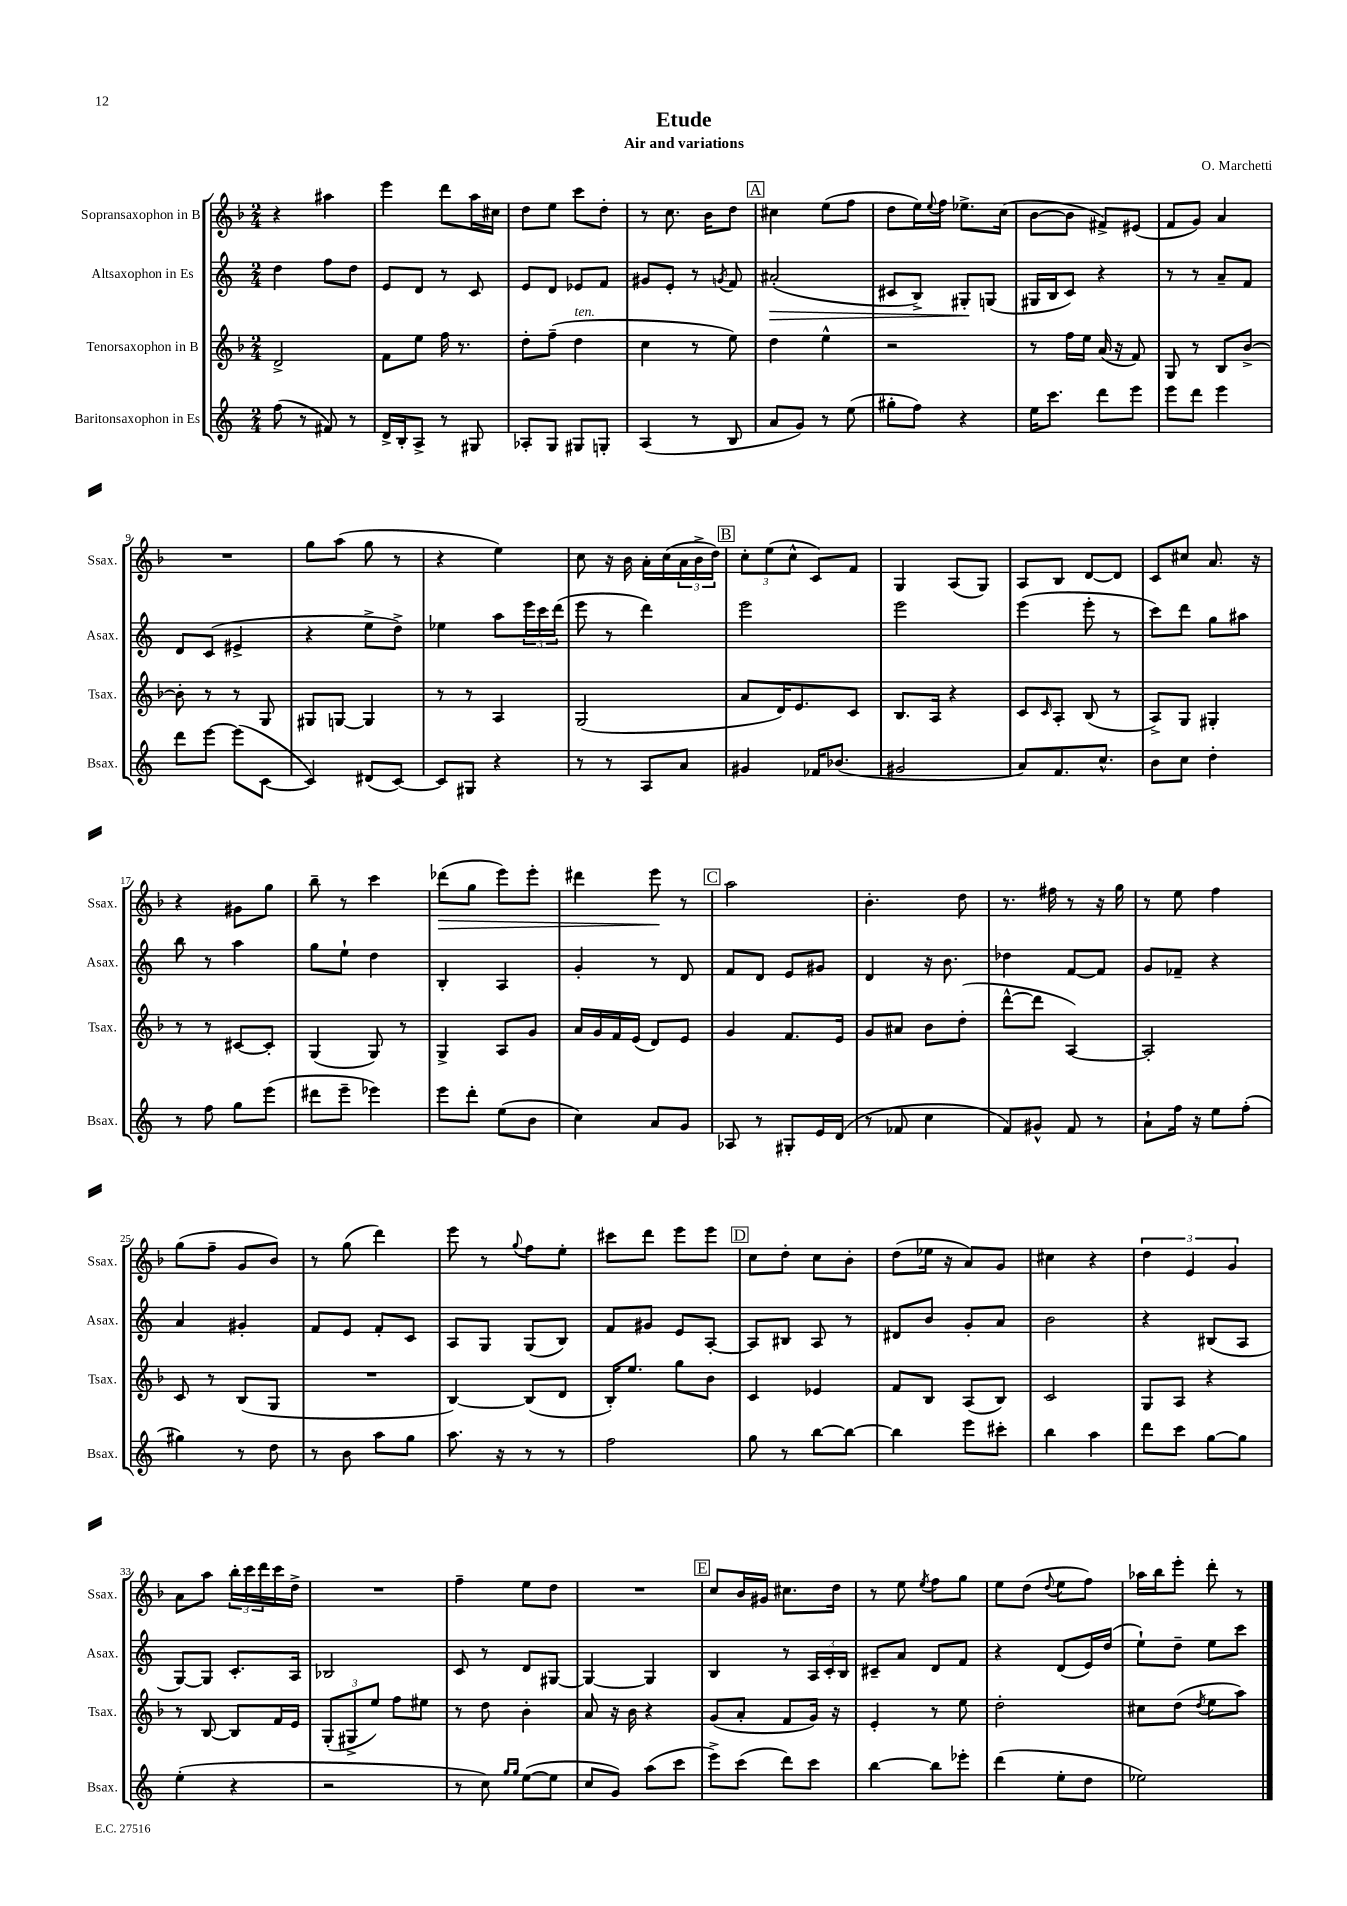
\header { title = "Etude" composer = "O. Marchetti" subtitle = "Air and variations" }
<<
\new StaffGroup <<
\new Staff = "s0" \with { instrumentName = "Sopransaxophon in B" shortInstrumentName = "Ssax." } {
    \clef treble \key f \major \numericTimeSignature \time 2/4
    r4 ais''4 |
    e'''4 d'''8 a''16 cis''16 |
    d''8 e''8 c'''8 d''8-. |
    r8 c''8. bes'16 d''8 |
    \mark \markup { \box "A" } cis''4 e''8( f''8 |
    d''8 e''16) \appoggiatura { e''8 } f''16 ees''8.-> c''16( |
    bes'8~ bes'8 fis'8->) eis'8( |
    f'8 g'8) a'4 |
    R2 |
    g''8 a''8( g''8 r8 |
    r4 e''4) |
    c''8 r16 bes'16 a'16-. c''16( \tuplet 3/2 { a'16 bes'16-> d''16) } |
    \mark \markup { \box "B" } \tuplet 3/2 { c''8-. e''8( c''8-^ } c'8) f'8 |
    g4 a8( g8) |
    a8 bes8 d'8~ d'8 |
    c'8 cis''8 a'8. r16 |
    r4 gis'8 g''8 |
    bes''8-- r8 c'''4 |
    des'''8\>( g''8 e'''8) e'''8-. |
    dis'''4 e'''8\! r8 |
    \mark \markup { \box "C" } a''2 |
    bes'4.-. d''8 |
    r8. fis''16 r8 r16 g''16 |
    r8 e''8 f''4 |
    g''8( f''8-- g'8 bes'8) |
    r8 g''8( d'''4) |
    e'''8 r8 \appoggiatura { g''8 } f''8 e''8-. |
    cis'''8 d'''8 e'''8 e'''8 |
    \mark \markup { \box "D" } c''8 d''8-. c''8 bes'8-. |
    d''8( ees''16 r16 a'8) g'8 |
    cis''4 r4 |
    \tuplet 3/2 { d''4 e'4 g'4 } |
    a'8 a''8 \tuplet 3/2 { bes''16-. c'''16 d'''16 } c'''16 d''16-> |
    R2 |
    f''4-- e''8 d''8 |
    R2 |
    \mark \markup { \box "E" } c''8 bes'16 gis'16 cis''8. d''16 |
    r8 e''8 \acciaccatura { e''8 } f''8 g''8 |
    e''8 d''8( \appoggiatura { d''8 } e''8 f''8) |
    aes''16 bes''16 e'''8-. d'''8-. r8 \bar "|." |
}
\new Staff = "s1" \with { instrumentName = "Altsaxophon in Es" shortInstrumentName = "Asax." } {
    \clef treble \key c \major \numericTimeSignature \time 2/4
    d''4 f''8 d''8 |
    e'8 d'8 r8 c'8 |
    e'8 d'8 ees'8 f'8 |
    gis'8 e'8-. r8 \acciaccatura { g'8 } f'8 |
    \mark \markup { \box "A" } ais'2-.\>( |
    cis'8 b8->) gis8-.\! g8( |
    gis16 b16 c'8) r4 |
    r8 r8 a'8-- f'8 |
    d'8 c'8( eis'4-> |
    r4 e''8-> d''8->) |
    ees''4 a''8 \tuplet 3/2 { e'''16 c'''16 d'''16( } |
    e'''8 r8 d'''4) |
    \mark \markup { \box "B" } e'''2 |
    e'''2 |
    e'''4( e'''8-. r8 |
    c'''8) d'''8 g''8 ais''8 |
    b''8 r8 a''4 |
    g''8 e''8-! d''4 |
    b4-. a4 |
    g'4-. r8 d'8 |
    \mark \markup { \box "C" } f'8 d'8 e'8 gis'8 |
    d'4 r16 b'8. |
    des''4 f'8~ f'8 |
    g'8 fes'8-- r4 |
    a'4 gis'4-. |
    f'8 e'8 f'8-. c'8 |
    a8 g8 g8( b8) |
    f'8 gis'8 e'8 a8~-. |
    \mark \markup { \box "D" } a8 bis8 a8 r8 |
    dis'8 b'8 g'8-. a'8 |
    b'2 |
    r4 bis8( a8 |
    g8~) g8 c'8.-. a16 |
    bes2 |
    c'8 r8 d'8 gis8~ |
    gis4~ gis4 |
    \mark \markup { \box "E" } b4 r8 \tuplet 3/2 { a16 c'16-. b16 } |
    cis'8-- a'8 d'8 f'8 |
    r4 d'8( e'16) d''16( |
    e''8-!) d''8-- e''8 c'''8 \bar "|." |
}
\new Staff = "s2" \with { instrumentName = "Tenorsaxophon in B" shortInstrumentName = "Tsax." } {
    \clef treble \key f \major \numericTimeSignature \time 2/4
    d'2-> |
    f'8 e''8 f''16 r8. |
    d''8-. f''8--( d''4^\markup { \italic "ten." } |
    c''4 r8 e''8) |
    \mark \markup { \box "A" } d''4 e''4-^ |
    r2 |
    r8 f''16 e''16 a'16( r16 f'8) |
    g8 r8 bes8 bes'8~-> |
    bes'8-. r8 r8 g8 |
    gis8 g8~ g4 |
    r8 r8 a4 |
    g2( |
    \mark \markup { \box "B" } a'8 d'16) e'8. c'8 |
    bes8. a16 r4 |
    c'8 \grace { c'16 } a8-. bes8( r8 |
    a8->) g8 gis4-. |
    r8 r8 cis'8~ cis'8-. |
    g4( g8) r8 |
    g4-> a8 g'8 |
    a'16 g'16 f'16 e'16( d'8) e'8 |
    \mark \markup { \box "C" } g'4 f'8. e'16 |
    g'8 ais'8 bes'8 d''8-.( |
    d'''8~-^ d'''8 a4~) |
    a2-. |
    c'8 r8 bes8( g8 |
    R2 |
    bes4~) bes8( d'8 |
    bes16-.) e''8. g''8 bes'8 |
    \mark \markup { \box "D" } c'4 ees'4 |
    f'8 bes8 a8( bes8) |
    c'2 |
    g8 a8 r4 |
    r8 bes8~ bes8 f'16 e'16 |
    \tuplet 3/2 { g8-.( gis8-> e''8) } f''8 eis''8 |
    r8 d''8 bes'4-. |
    a'8 r16 bes'16 r4 |
    \mark \markup { \box "E" } g'8( a'8-. f'8 g'16) r16 |
    e'4-. r8 e''8 |
    d''2-. |
    cis''8 d''8( \acciaccatura { d''8 } e''8 a''8) \bar "|." |
}
\new Staff = "s3" \with { instrumentName = "Baritonsaxophon in Es" shortInstrumentName = "Bsax." } {
    \clef treble \key c \major \numericTimeSignature \time 2/4
    f''8( r8 fis'8) r8 |
    d'16-> b16-. a8-> r8 gis8 |
    aes8-. g8 gis8 g8-. |
    a4( r8 b8 |
    \mark \markup { \box "A" } a'8 g'8) r8 e''8( |
    gis''8-. f''8) r4 |
    e''16 c'''8. d'''8 e'''8 |
    e'''8 d'''8 e'''4 |
    d'''8 e'''8~ e'''8( c'8~ |
    c'4) dis'8( c'8~) |
    c'8 gis8 r4 |
    r8 r8 a8 a'8 |
    \mark \markup { \box "B" } gis'4 fes'16 bes'8.( |
    gis'2 |
    a'8) f'8. c''8.-^ |
    b'8 c''8 d''4-. |
    r8 f''8 g''8 e'''8( |
    dis'''8 e'''8-- ees'''4) |
    e'''8 d'''8-. e''8( b'8 |
    c''4) a'8 g'8 |
    \mark \markup { \box "C" } aes8 r8 gis8-. e'16 d'16( |
    r8 fes'8 c''4 |
    f'8) gis'8-^ f'8 r8 |
    a'8-! f''16 r16 e''8 f''8-.( |
    gis''4) r8 d''8 |
    r8 b'8 a''8 g''8 |
    a''8. r16 r8 r8 |
    f''2 |
    \mark \markup { \box "D" } g''8 r8 b''8~ b''8~ |
    b''4 e'''8 cis'''8-. |
    b''4 a''4 |
    d'''8 c'''8 g''8~ g''8 |
    e''4-.( r4 |
    r2 |
    r8 c''8) \grace { g''16 g''16 } e''8~( e''8 |
    c''8 g'8) a''8( c'''8 |
    \mark \markup { \box "E" } e'''8->) c'''8( d'''8) c'''8 |
    b''4~ b''8 ees'''8-. |
    d'''4( e''8-. d''8 |
    ees''2) \bar "|." |
}
>>
>>
